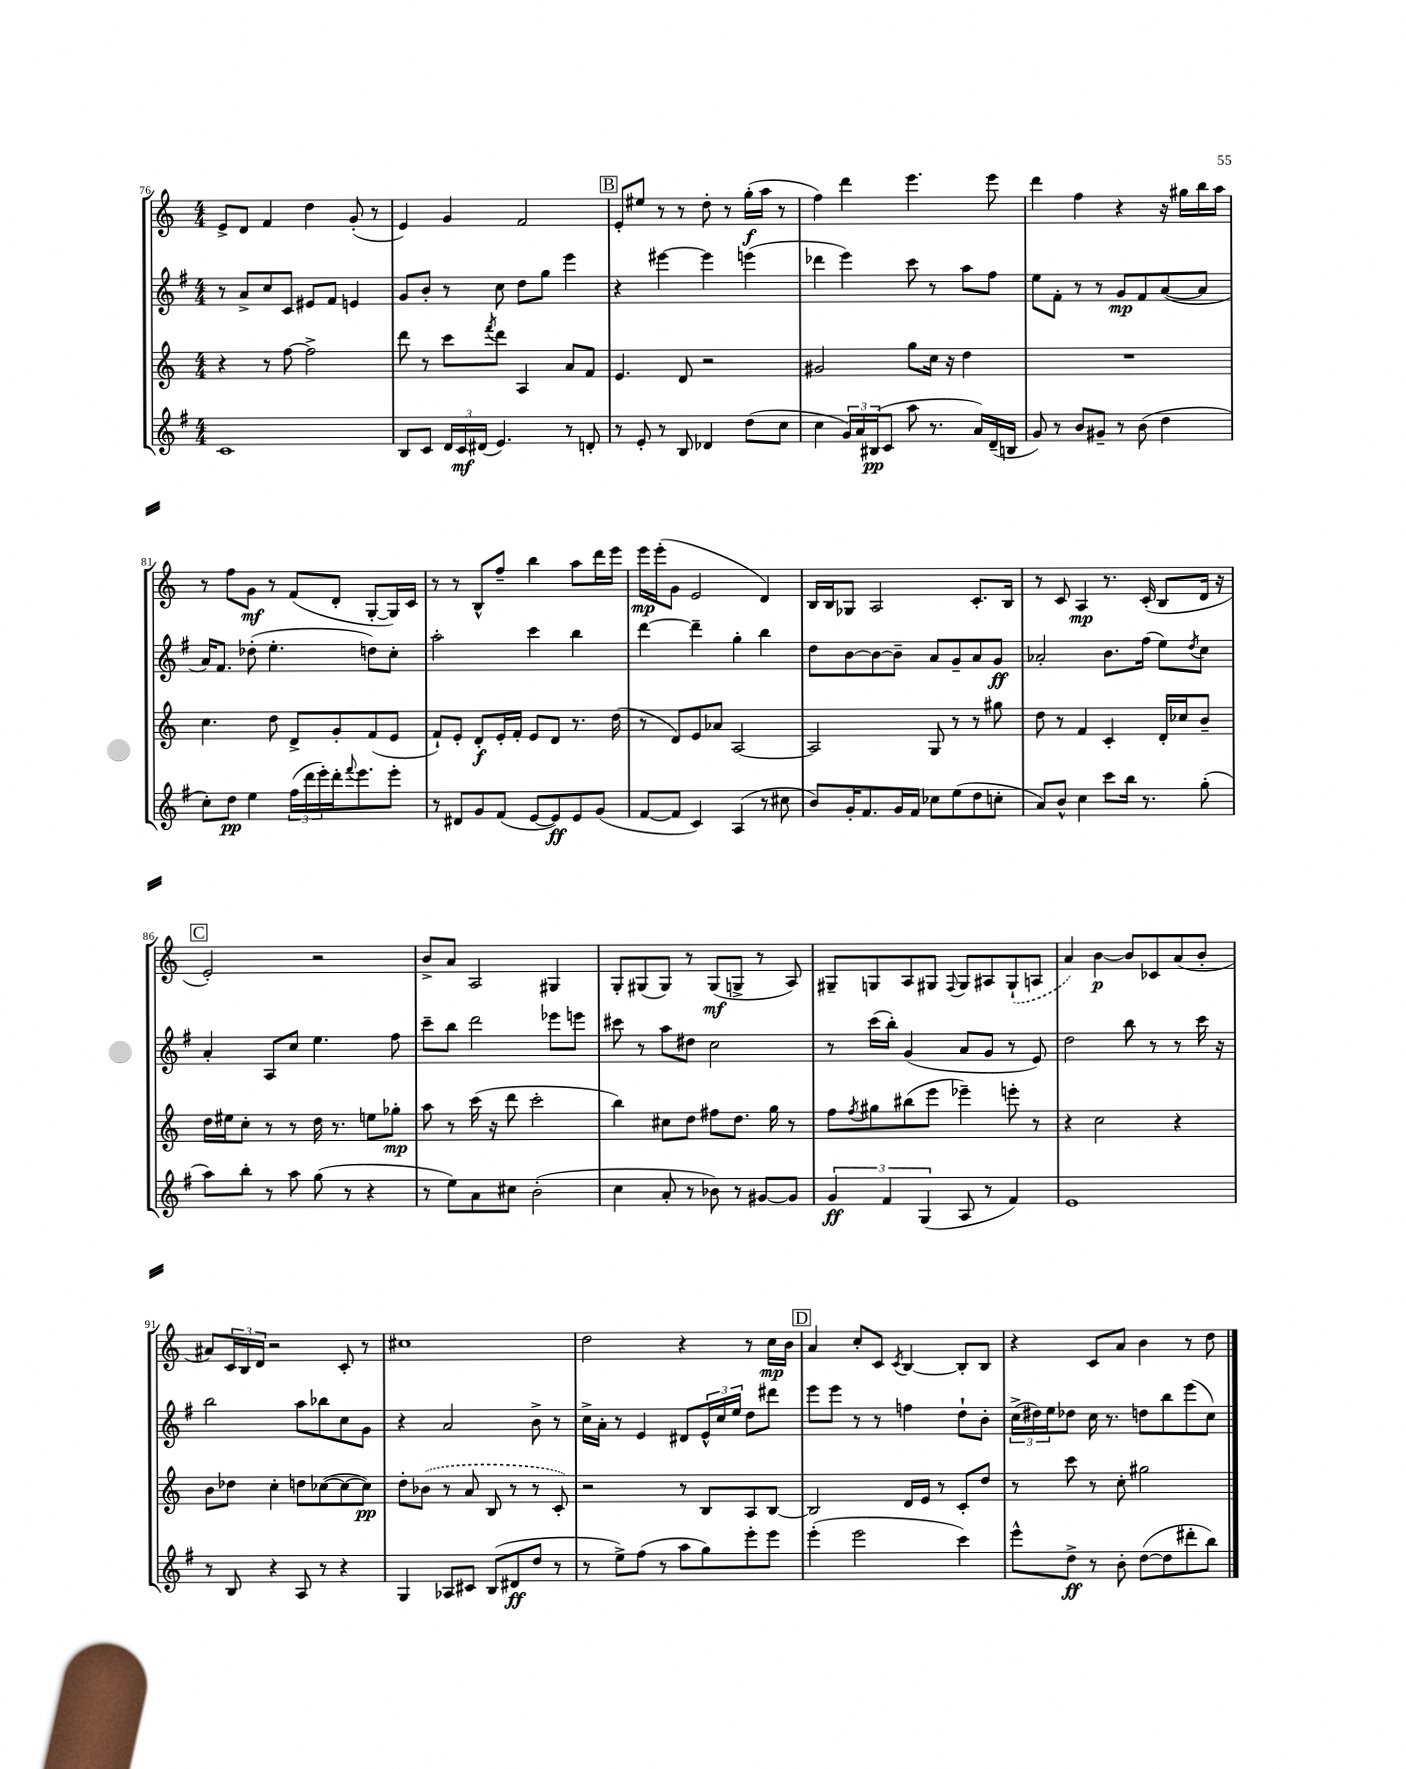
<<
\new StaffGroup <<
\new Staff = "s0" {
    \clef treble \key c \major \numericTimeSignature \time 4/4
    e'8-> d'8 f'4 d''4 g'8-.( r8 |
    e'4) g'4 f'2 |
    \mark \markup { \box "B" } e'8-. eis''8 r8 r8 d''8-. r8 g''16-.\f( a''16 r8 |
    f''4) d'''4 e'''4. e'''8 |
    d'''4 f''4 r4 r16 gis''16 b''16 a''16 |
    r8 f''8 g'8\mf r8 f'8( d'8-. g8~-. g16) c'16 |
    r8 r8 b8-^ f''8-- b''4 a''8 d'''16 e'''16 |
    e'''16\mp e'''16-.( g'8 e'2 d'4) |
    b16 b16 ges8 a2 c'8.-. b16 |
    r8 c'8 a4\mp r8. c'16-.( b8 d'16 r16 |
    \mark \markup { \box "C" } e'2-.) r2 |
    b'8-> a'8 a2 gis4 |
    g8-. gis8( gis8) r8 gis8\mf( g8-> r8 a8) |
    gis8-- g8 a8 gis8 \appoggiatura { f8 } gis8 ais8 \once \slurDashed gis8-!( a8 |
    a'4) b'4~\p b'8 ces'8 a'8( b'8-. |
    ais'8) \tuplet 3/2 { c'16 b16 d'16 } r2 c'8-. r8 |
    cis''1 |
    d''2 r4 r8 c''16\mp b'16 |
    \mark \markup { \box "D" } a'4 c''8-. c'8 \acciaccatura { c'8 } b4~ b8-. b8 |
    r4 c'8 a'8 b'4 r8 d''8 \bar "|." |
}
\new Staff = "s1" {
    \clef treble \key g \major \numericTimeSignature \time 4/4
    r8 a'8-> c''8 c'8 eis'8 fis'8 e'4 |
    g'8 b'8-. r8 c''8 d''8 g''8 e'''4 |
    \mark \markup { \box "B" } r4 eis'''4~ eis'''4 e'''4( |
    des'''4 e'''4) c'''8 r8 a''8 fis''8 |
    e''8 fis'8-. r8 r8 g'8\mp fis'8 a'8~( a'8 |
    a'16) fis'8. des''8-.( e''4.-. d''8) c''8-. |
    a''2-. c'''4 b''4 |
    d'''4~ d'''4-- g''4-. b''4 |
    d''8 b'8~ b'8~ b'8-- a'8 g'8-- a'8 g'8\ff |
    aes'2-. b'8. fis''16( e''8) \acciaccatura { d''8 } c''8 |
    \mark \markup { \box "C" } a'4-. a8 c''8 e''4. fis''8 |
    c'''8-- b''8 d'''2 ees'''8 e'''8 |
    cis'''8 r8 a''8 dis''8 c''2 |
    r8 c'''16( b''16-.) g'4( a'8 g'8 r8 e'8) |
    d''2 b''8 r8 r8 c'''16 r16 |
    b''2 a''8 bes''8 c''8 g'8 |
    r4 a'2 b'8-> r8 |
    c''16-> a'16-. r8 e'4 dis'8 \tuplet 3/2 { e'16-^ c''16 e''16 } d''8 dis'''8 |
    \mark \markup { \box "D" } e'''8 e'''8 r8 r8 f''4 d''8-! b'8-. |
    \tuplet 3/2 { c''16->( dis''16) e''16 } des''8 c''16 r8. d''8 b''8 e'''8( c''8) \bar "|." |
}
\new Staff = "s2" {
    \clef treble \key c \major \numericTimeSignature \time 4/4
    r4 r8 f''8~ f''2-> |
    d'''8 r8 c'''8 \acciaccatura { f'''8 } d'''8 a4 a'8 f'8 |
    \mark \markup { \box "B" } e'4. d'8 r2 |
    gis'2 g''8 c''16 r16 d''4 |
    R1 |
    c''4. d''8 d'8-> g'8-. f'8( e'8 |
    f'8-!) e'8-. d'8-.\f e'16-. f'16-. e'8 d'8 r8. d''16( |
    r8 d'8) e'8 aes'8 a2~ |
    a2 g8 r8 r8 gis''8 |
    d''8 r8 f'4 c'4-. d'16-. ces''16 b'8-- |
    \mark \markup { \box "C" } d''16 eis''16 c''8-. r8 r8 d''16 r8. e''8 ges''8-.\mp |
    a''8 r8 c'''16( r16 d'''8 c'''2-. |
    b''4) cis''8 d''8 fis''8 d''8. g''16 r8 |
    f''8 \acciaccatura { f''8 } gis''8 bis''8( e'''8 ees'''4--) e'''8-. r8 |
    r4 c''2 r4 |
    b'8 des''8 c''4-. d''8 ces''8~( ces''8~ ces''8\pp) |
    d''8-. \once \slurDashed bes'8( r8 a'8 b8 r8 r8 c'8-.) |
    r2 r8 b8 a8 b8~ |
    \mark \markup { \box "D" } b2 d'16 e'16 r8 c'8-. d''8 |
    r8 c'''8 r8 c''8-. gis''2 \bar "|." |
}
\new Staff = "s3" {
    \clef treble \key g \major \numericTimeSignature \time 4/4
    c'1 |
    b8 c'8 \tuplet 3/2 { d'16 c'16\mf dis'16( } e'4.) r8 d'8-. |
    \mark \markup { \box "B" } r8 e'8-. r8 b8 des'4 d''8( c''8 |
    c''4 \tuplet 3/2 { g'16) a'16 bis16\pp( } c'8 a''8 r8. a'16) d'16--( b16 |
    g'8) r8 b'8 gis'8-- r8 b'8( d''4 |
    c''8-.) d''8\pp e''4 \tuplet 3/2 { fis''16( d'''16 e'''16-.) } d'''16-. \appoggiatura { fis'''8 } e'''8. e'''8-. |
    r8 dis'8 g'8 fis'8( e'8~ e'8\ff) e'8 g'8( |
    fis'8~ fis'8 c'4) a4( r8 cis''8 |
    b'8) g'16-. fis'8. g'16 fis'16 ces''8 e''8( d''8 c''8-. |
    a'8) b'8-^ c''4 c'''8 b''16 r8. g''8-.( |
    \mark \markup { \box "C" } a''8) b''8-. r8 a''8 g''8( r8 r4 |
    r8 e''8) a'8 cis''8 b'2-.( |
    c''4 a'8-. r8 bes'8) r8 gis'8~ gis'8 |
    \tuplet 3/2 { g'4\ff fis'4 g4( } a8 r8 fis'4) |
    e'1 |
    r8 b8 r4 a8 r8 r4 |
    g4 aes8 cis'8 b8( dis'8\ff d''8 r8 |
    r8 e''8->) fis''8( r8 a''8 g''8) e'''8-. e'''8 |
    \mark \markup { \box "D" } e'''4-.( e'''2 c'''4) |
    e'''8-^ d''8->\ff r8 b'8-. d''8~( d''8 dis'''8-. b''8) \bar "|." |
}
>>
>>
\layout { \context { \Score currentBarNumber = #76 } }
